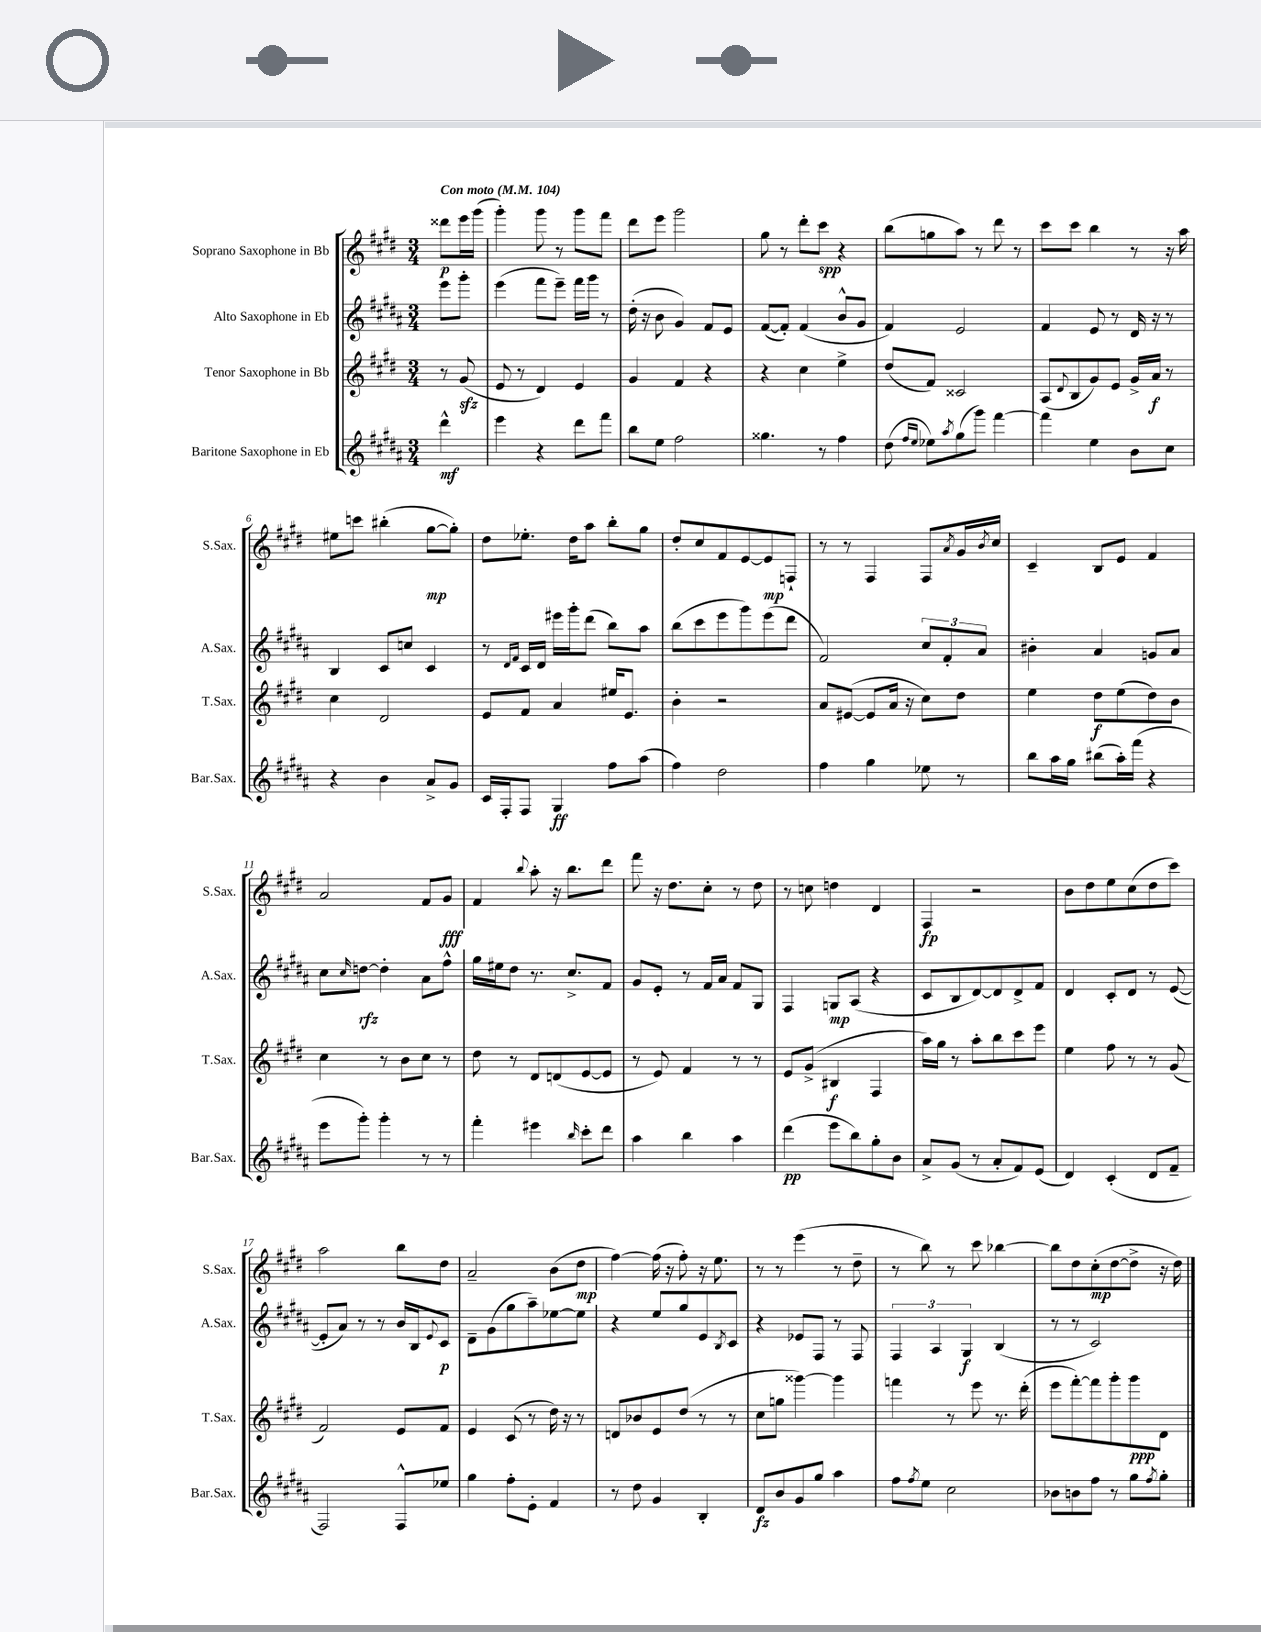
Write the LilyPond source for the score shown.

<<
\new StaffGroup <<
\new Staff = "s0" \with { instrumentName = "Soprano Saxophone in Bb" shortInstrumentName = "S.Sax." } {
    \clef treble \key e \major \numericTimeSignature \time 3/4 \partial 4 \tempo "Con moto" 4 = 104
    disis'''8\p e'''16 gis'''16( |
    gis'''4-.) gis'''8 r8 gis'''8 fis'''8 |
    dis'''8 e'''8 gis'''2 |
    gis''8 r8 dis'''8-. cis'''8\spp r4 |
    b''8( g''8 a''8) r8 dis'''8 r8 |
    cis'''8 cis'''8 b''4 r8 r16 a''16 |
    eis''8 c'''8 bis''4-.( gis''8~\mp gis''8-.) |
    dis''8 ees''8.-. dis''16 a''8 b''8-. gis''8 |
    dis''8-. cis''8 fis'8 e'8~ e'8\mp f8-! |
    r8 r8 fis4 fis8 \acciaccatura { a'8 } gis'16 \acciaccatura { b'8 } cis''16 |
    cis'4-- b8 e'8 fis'4 |
    a'2 fis'8 gis'8\fff |
    fis'4 \appoggiatura { b''8 } a''8-. r16 b''8. dis'''8 |
    fis'''8 r16 dis''8. cis''8-. r8 dis''8 |
    r8 c''8 d''4 dis'4 |
    fis4\fp r2 |
    b'8 dis''8 e''8 cis''8( dis''8 cis'''8) |
    a''2 b''8 dis''8 |
    a'2-- b'8( dis''8\mp |
    fis''4~) fis''16( r16 fis''8-.) r16 e''8. |
    r8 r8 e'''4( r8 dis''8-- |
    r8 b''8) r8 cis'''8 bes''4~ |
    bes''8 dis''8 cis''8-.\mp( dis''8~ dis''8-> r16 dis''16) \bar "|." |
}
\new Staff = "s1" \with { instrumentName = "Alto Saxophone in Eb" shortInstrumentName = "A.Sax." } {
    \clef treble \key b \major \numericTimeSignature \time 3/4 \partial 4
    e'''8 gis'''8-. |
    e'''4( fis'''8 e'''8--) fis'''16 gis'''16 r8 |
    dis''16-.( r16 b'8 gis'4) fis'8 e'8 |
    fis'8~( fis'8-.) fis'4( b'8-^ gis'8 |
    fis'4) e'2 |
    fis'4 e'8 r8 dis'16 r16 r8 |
    b4 cis'8 c''8 cis'4 |
    r8 \grace { dis'16 fis'16 } cis'16 dis'16 eis'''16 gis'''16-. dis'''8( b''8) ais''8 |
    b''8( cis'''8 e'''8 gis'''8) e'''8( dis'''8 |
    fis'2) \tuplet 3/2 { cis''8 fis'8-. ais'8 } |
    bis'4-. ais'4 g'8 ais'8 |
    cis''8 \grace { cis''16 } d''8~\rfz d''4-. ais'8 fis''8-^ |
    gis''16 eis''16 dis''8 r8. cis''8.-> fis'8 |
    gis'8 e'8-. r8 fis'16 ais'16 fis'8 gis8 |
    fis4 g8\mp ais8( r4 |
    cis'8 b8 dis'8~) dis'8 dis'8-> fis'8 |
    dis'4 cis'8-. dis'8 r8 e'8~( |
    e'8-. ais'8) r8 r8 b'16 b16 \appoggiatura { e'8 } cis'8\p |
    dis'8-- gis'8( gis''8 ais''8--) ees''8~ ees''8 |
    r4 e''8 gis''8 e'8 \acciaccatura { b8 } cis'8 |
    r4 ees'8 fis8 r8 fis8 |
    \tuplet 3/2 { fis4 ais4 gis4\f } b4( |
    r8 r8 cis'2) \bar "|." |
}
\new Staff = "s2" \with { instrumentName = "Tenor Saxophone in Bb" shortInstrumentName = "T.Sax." } {
    \clef treble \key e \major \numericTimeSignature \time 3/4 \partial 4
    r8 gis'8\sfz( |
    e'8 r8 dis'4) e'4 |
    gis'4 fis'4 r4 |
    r4 cis''4 e''4-> |
    dis''8( fis'8) cisis'2 |
    a8( \appoggiatura { dis'8 } b8 gis'8) e'8 gis'16-> a'16\f r8 |
    cis''4 dis'2 |
    e'8 fis'8 a'4 eis''16 e'8. |
    b'4-. r2 |
    a'8 eis'8~( eis'8 a'16 r16 cis''8) dis''8 |
    e''4 dis''8\f e''8( dis''8) b'8 |
    cis''4 r8 b'8 cis''8 r8 |
    dis''8 r8 dis'8 d'8( e'8~ e'8 |
    r8 e'8) fis'4 r8 r8 |
    e'8 gis'8->( bis4\f fis4 |
    a''16) gis''16 r8 a''8-. b''8 cis'''8 e'''8 |
    e''4 fis''8 r8 r8 gis'8( |
    fis'2) e'8 fis'8 |
    e'4 cis'8( r8 dis''16) r16 r8 |
    d'8 bes'8 e'8 dis''8( r8 r8 |
    cis''8 g''8 gisis'''4~) gisis'''4 |
    f'''4 r8 e'''8 r8. dis'''16-.( |
    e'''8 fis'''8~-.) fis'''8 gis'''8-. gis'''8\ppp dis'8 \bar "|." |
}
\new Staff = "s3" \with { instrumentName = "Baritone Saxophone in Eb" shortInstrumentName = "Bar.Sax." } {
    \clef treble \key b \major \numericTimeSignature \time 3/4 \partial 4
    dis'''4-^\mf |
    e'''4 r4 dis'''8 fis'''8 |
    b''8 e''8 fis''2 |
    gisis''4. r8 fis''4 |
    dis''8( \grace { fis''16 e''16 } ees''8) \acciaccatura { ais''8 } gis''8( gis'''8) fis'''4~ |
    fis'''4 e''4 b'8 cis''8 |
    r4 b'4 ais'8-> gis'8 |
    cis'16 fis16-. fis8 gis4\ff fis''8 ais''8( |
    fis''4) dis''2 |
    fis''4 gis''4 ees''8 r8 |
    b''8 ais''16 gis''16 bis''8( ais''16-.) fis'''16( r4 |
    e'''8 gis'''8-.) gis'''4-. r8 r8 |
    fis'''4-. eis'''4 \grace { b''16 } cis'''8-. dis'''8 |
    ais''4 b''4 ais''4 |
    dis'''4\pp( e'''8 b''8) gis''8-. b'8 |
    ais'8-> gis'8( r8 ais'8-. fis'8) e'8( |
    dis'4) cis'4-.( dis'8 fis'8-- |
    fis2) fis8-^ ees''8 |
    gis''4 fis''8-. e'8-. fis'4 |
    r8 dis''8 gis'4 b4-. |
    dis'8\fz b'8 gis'8 gis''8 ais''4 |
    fis''8 \acciaccatura { fis''8 } e''8 cis''2 |
    bes'8 b'8 fis''8 r8 gis''8 \acciaccatura { fis''8 } gis''8-. \bar "|." |
}
>>
>>
